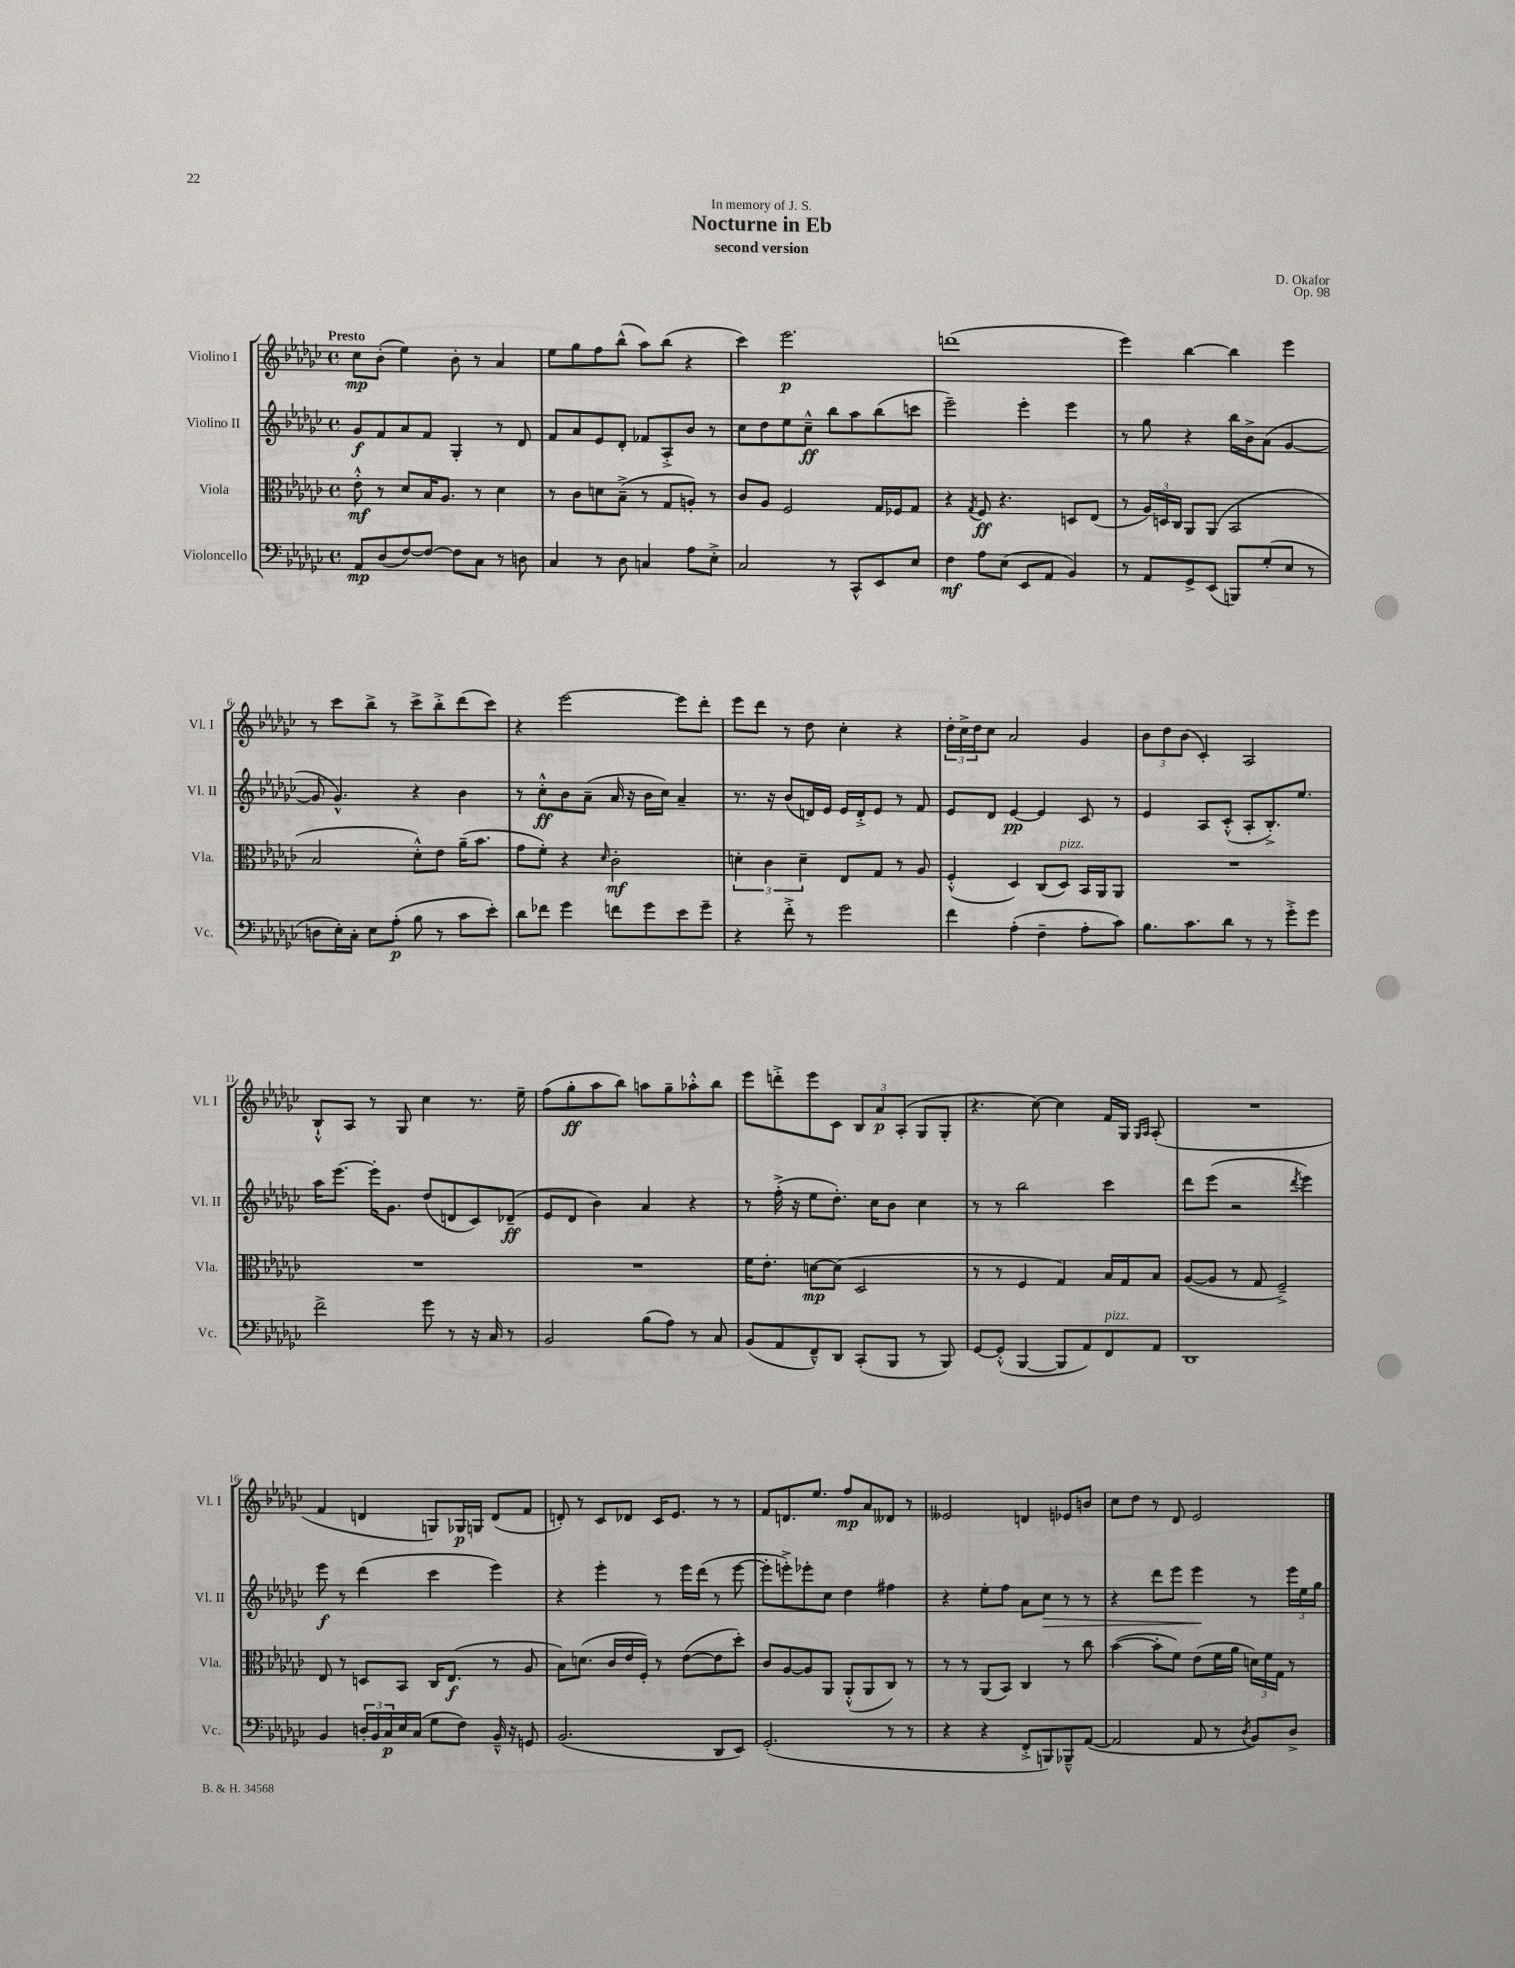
\header { title = "Nocturne in Eb" composer = "D. Okafor" subtitle = "second version" dedication = "In memory of J. S." opus = "Op. 98" }
<<
\new StaffGroup <<
\new Staff = "s0" \with { instrumentName = "Violino I" shortInstrumentName = "Vl. I" } {
    \clef treble \key ges \major \defaultTimeSignature \time 4/4 \tempo "Presto"
    ces''8\mp bes'8-.( ees''4) bes'8-. r8 aes'4 |
    ees''8 ges''8 f''8 bes''8-^( aes''8) bes''8( r4 |
    ces'''4) ees'''2.\p |
    d'''1( |
    ees'''4) bes''4~ bes''4 ees'''4 |
    r8 ces'''8 bes''8-> r8 ces'''8-> bes''8-.-> des'''8( ces'''8) |
    r4 ees'''2~ ees'''8 des'''8-. |
    ees'''8 des'''8 r8 des''8 ces''4-. r4 |
    \tuplet 3/2 { des''16-. ces''16-> des''16 } ces''8 aes'2 ges'4 |
    \tuplet 3/2 { bes'8 des''8 bes'8( } ces'4-.) aes2 |
    bes8-!-^ aes8 r8 ges8 ces''4 r8. ees''16-- |
    f''8( ges''8-.\ff aes''8 bes''8) a''8 ges''8-- aes''8-.-^ bes''8 |
    ees'''8 d'''8-.-> ees'''8 ces'8 \tuplet 3/2 { bes8 aes'8\p aes8-.( } ges8 ges8-. |
    r4. ces''8~) ces''4 f'16 ges16 \grace { ges16 aes16 } aes8-.( |
    R1 |
    f'4 d'4 g8) ges16\p g16 d'8( f'8 |
    d'8-.) r8 ces'8 des'8 ces'16 ees'8. r8 r8 |
    f'8 d'8. ees''8. f''8\mp aes'8 deses'8 r8 |
    eeses'2 d'4 ees'8 b'8 |
    ces''8 des''8 r8 des'8 ees'2 \bar "|." |
}
\new Staff = "s1" \with { instrumentName = "Violino II" shortInstrumentName = "Vl. II" } {
    \clef treble \key ges \major \defaultTimeSignature \time 4/4
    ges'8\f f'8 aes'8 f'8 ges4-. r8 des'8 |
    f'8 aes'8 ees'8 des'8-. fes'8 aes8-.-> bes'8 r8 |
    ces''8 des''8 ees''8 ces''8---^\ff bes''8 aes''8 bes''8( c'''8 |
    ees'''2--) ees'''4-. ees'''4 |
    r8 ges''8 r4 bes''16 bes'16-> aes'8( ges'4~ |
    ges'8 ges'4.-^) r4 bes'4 |
    r8 ces''8-.-^\ff bes'8 aes'8--( aes'16 r16 bes'16 ces''16) aes'4-- |
    r8. r16 bes'8( d'16) ees'16 ees'16 d'16-.-> ees'8 r8 f'8 |
    ees'8 des'8 ees'4~\pp ees'4 ces'8 r8 |
    ees'4 aes8 ces'8-.-^( aes8-. bes8.-.->) ees''8. |
    aes''16 ees'''8.~ ees'''16-. ges'8. des''8( d'8 ces'8) des'8--\ff( |
    ees'8 des'8 bes'4) aes'4 r4 |
    r8 f''16-.->( r16 ees''8 des''8.-.) ces''16 bes'8 ces''4 |
    r8 r8 bes''2 ces'''4 |
    des'''8 ees'''8( r2 \acciaccatura { des'''8 } ees'''4) |
    ees'''8\f r8 des'''4( ces'''4 ees'''4) |
    r4 ees'''4-. r8 ees'''16 des'''16( r8 ees'''8~ |
    ees'''8-. e'''8-.->) ees'''8-. ces''8 des''4 fis''4 |
    r4 ees''8-. f''8 aes'8 ces''8\> r8 r8 |
    r4 des'''8 ees'''8 ees'''4\! r8 \tuplet 3/2 { ees'''16 ees''16 ges''16 } \bar "|." |
}
\new Staff = "s2" \with { instrumentName = "Viola" shortInstrumentName = "Vla." } {
    \clef alto \key ges \major \defaultTimeSignature \time 4/4
    ees'8-.-^\mf r8 des'8 bes16 aes8. r8 des'4 |
    r8 ces'8 d'8 bes8--->( r8 ges8 a8-.) r8 |
    ces'8 aes8 f2 ges16 fes16 ges8 |
    r4 \acciaccatura { ges8 } f8\ff r4. d8 ees8( |
    r8 \tuplet 3/2 { aes16) d16 ces16 } aes,8 aes,8( bes,2 |
    bes2 des'8-.-^) ees'8 aes'16--( bes'8. |
    ges'8 f'8-.) r4 \grace { des'16 } ces'2-.\mf |
    \tuplet 3/2 { d'4-. ces'4 d'4-- } ees8 ges8 r8 aes8 |
    f4-.-^( des4) ces8( des8^\markup { \italic "pizz." }) bes,16 aes,16 aes,8 |
    R1 |
    R1 |
    R1 |
    f'16 ees'8.-. d'8~\mp d'8( des2 |
    r8 r8 f4 ges4) bes16 ges16 bes8 |
    aes8~( aes8 r8 ges8 f2--->) |
    ees8 r8 d8 bes,8 ces16 ees8.\f( r8 aes8 |
    bes8) d'8.( ces'16 ees'16 f16-.) r8 ees'8~( ees'8 des''8-.) |
    ces'8 aes8~ aes8 aes,8 aes,8-.-^( aes,8 ces8) r8 |
    r8 r8 aes,8( bes,8) ces4 r8 ces''8 |
    bes'4~( bes'8-. f'8) ees'8( f'16 aes'16 \tuplet 3/2 { d'16) f'16 ges16 } r8 \bar "|." |
}
\new Staff = "s3" \with { instrumentName = "Violoncello" shortInstrumentName = "Vc." } {
    \clef bass \key ges \major \defaultTimeSignature \time 4/4
    aes,8\mp des8( f8~) f8~ f8 ces8 r8 d8 |
    ces4 r8 des8 c4 aes8 ees8-.-> |
    ces2 r8 ces,8-^ ees,8 ees8 |
    f4\mf aes8 ees8( ees,8 aes,8 bes,4) |
    r8 aes,8 ges,8-> ees,8( b,,8) ges8-.( ees8 r8 |
    d8 ees16-.) ces16-. ees8 aes8-.\p( bes8 r8 ces'8 ees'8-.) |
    des'8 fes'8 ges'4 f'8 ges'8 ees'8 ges'8-- |
    r4 f'8-.-> r8 ges'2 |
    f'4 aes4-.( f4-- aes8-. ces'8) |
    bes8. ces'8. des'8 r8 r8 ges'8-.-> ges'8 |
    f'2-> ges'8 r8 r16 ces16 r8 |
    bes,2 bes8( aes8) r8 ces8 |
    bes,8( aes,8 f,8---^) des,8 ces,8-.( bes,,8 r8 bes,,8) |
    ges,8~ ges,8-.-^( bes,,4~ bes,,8 aes,8) f,8^\markup { \italic "pizz." } aes,8 |
    des,1 |
    bes,4 \tuplet 3/2 { d16-. bes,16 ces16\p } ees16 ces16( ges8 f8) bes,16---^ r16 g,8 |
    bes,2.( des,8 ees,8) |
    ges,2.-.( r8 r8 |
    r4 r4 f,8-.-> b,,8) bes,,8---^ aes,8~( |
    aes,2 aes,8 r8 \acciaccatura { des8 } bes,8) des8-> \bar "|." |
}
>>
>>
